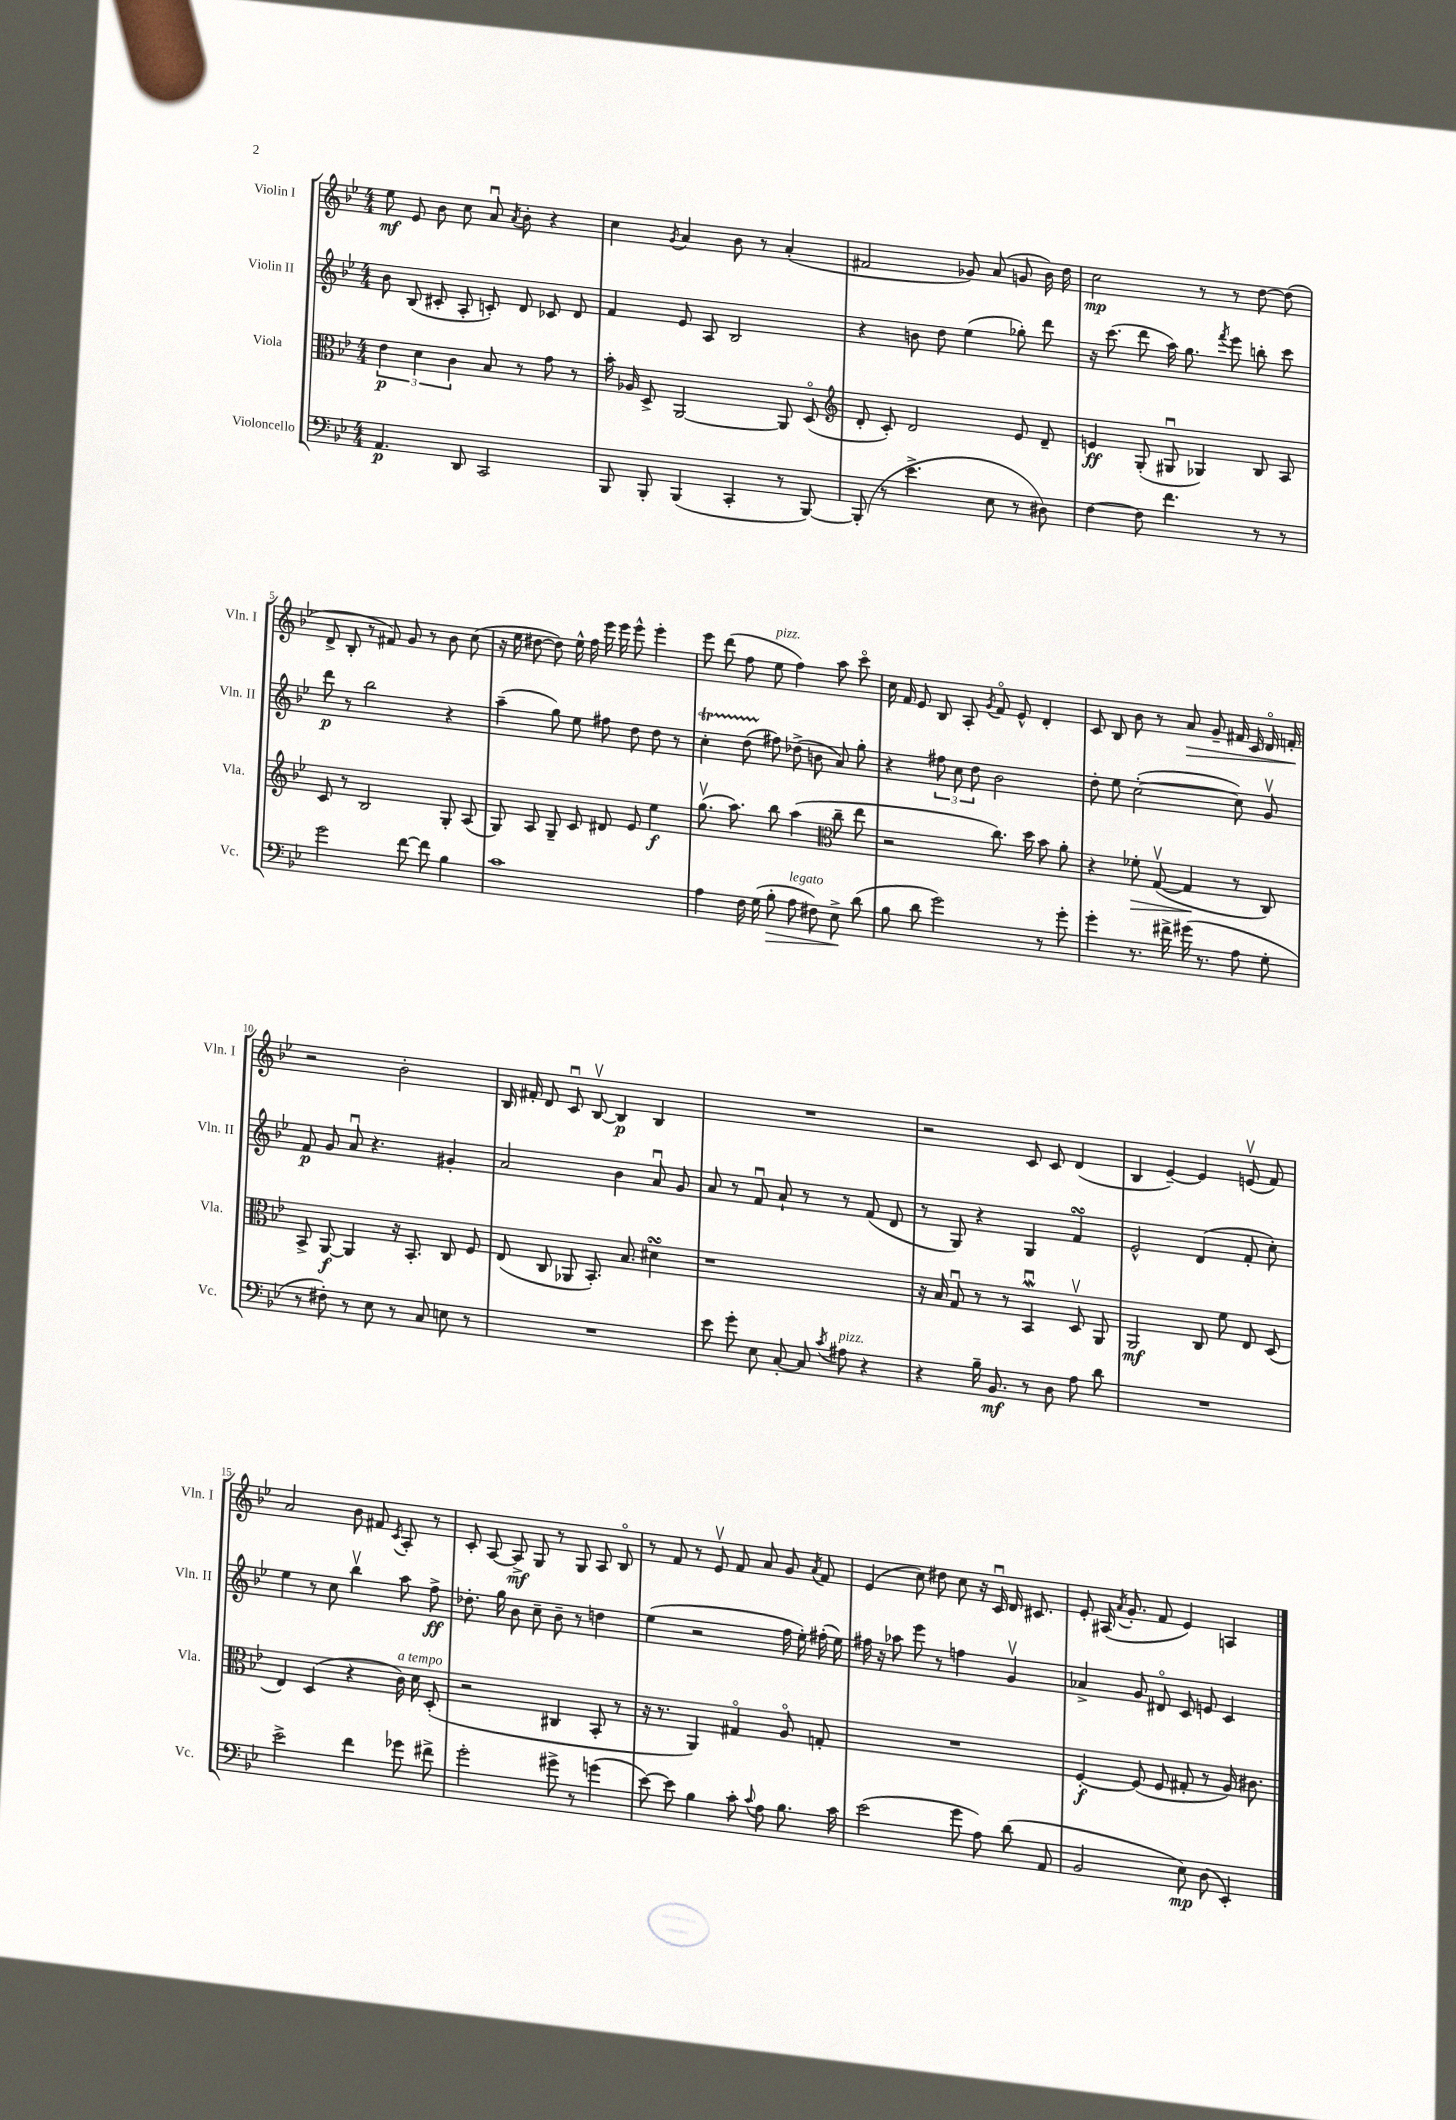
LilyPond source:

<<
\new StaffGroup <<
\new Staff = "s0" \with { instrumentName = "Violin I" shortInstrumentName = "Vln. I" } {
    \clef treble \key bes \major \numericTimeSignature \time 4/4
    \autoBeamOff ees''8\mf ees'8 bes'8 c''8 a'8\downbow \acciaccatura { a'8 } bes'8-. r4 |
    c''4 \acciaccatura { g'8 } a'4 bes'8 r8 a'4-.( |
    fis'2 ges'8) a'8( g'8 bes'16) d''16 |
    c''2\mp r8 r8 d''8~ d''8( |
    d'8-> bes8-. r8 fis'8) g'8 r8 bes'8 c''8( |
    r16 ees''16 dis''8~ dis''8) ees''16-^ f''16 ees'''16 ees'''16 ees'''8-^ ees'''4-. |
    ees'''8 d'''8( f''8 ees''8^\markup { \italic "pizz." } f''4) a''8 c'''8\flageolet |
    c''16 f'16 ees'8 bes8 a8-. \acciaccatura { g'8 } f'8\flageolet ees'8-^ d'4-. |
    c'8 bes8 bes'8 r8 a'8\> g'8-- fis'16 c'16 d'16\flageolet f'16-.\! |
    r2 bes'2-. |
    bes16 fis'16-. d'8 c'8\downbow bes8~\upbow bes4\p bes4 |
    R1 |
    r2 c'8 c'8 d'4( |
    bes4 ees'4~--) ees'4 e'8\upbow( f'8) |
    a'2 bes'8 fis'8 \acciaccatura { c'8 } a8-. r8 |
    c'8-. a8~ a8->\mf g8 r8 g8 a8 bes8\flageolet |
    r8 f'8 r8 ees'8\upbow f'8 a'8 g'8 \acciaccatura { a'8 } f'8 |
    ees'4( c''8) dis''8 c''8 r16 c'16\downbow d'16 cis'8. |
    ees'8-. ais16( \acciaccatura { a'8 } g'8.-. f'8 ees'4) a4 \bar "|." |
}
\new Staff = "s1" \with { instrumentName = "Violin II" shortInstrumentName = "Vln. II" } {
    \clef treble \key bes \major \numericTimeSignature \time 4/4
    \autoBeamOff bes'8 bes8( cis'8-. a8-. c'8-.) d'8 ces'8 d'8 |
    f'4 ees'8 a8 bes2 |
    r4 b'8 d''8 ees''4( ges''8-.) d'''8 |
    r16 c'''8.( d'''8 a''16) g''8. \acciaccatura { f'''8 } ees'''8 b''8-. c'''8 |
    d'''8\p r8 bes''2 r4 |
    a''4--( g''8) ees''8 fis''8 d''8 d''8 r8 |
    c''4-.\startTrillSpan d''8( fis''8\stopTrillSpan) des''8->( b'8 a'8) g''8-. |
    r4 \tuplet 3/2 { fis''8 c''8 d''8 } bes'2 |
    d''8-. ees''8 c''2~-.( c''8) g'8\upbow |
    f'8\p g'8 a'8\downbow r4. gis'4-. |
    a'2 bes'4 a'8\downbow g'8 |
    a'8 r8 f'8\downbow a'8-! r8 r8 f'8( d'8 |
    r8 g8) r4 g4 f'4\turn |
    ees'2-^ d'4( f'8-. c''8-.) |
    ees''4 r8 c''8 bes''4\upbow a''8 f''8->\ff |
    des''8.-. g''16 bes'8 c''8-- bes'8-- r8 d''4 |
    ees''4( r2 f''16 ees''16-.) fis''16-.( ees''16) |
    fis''16 r16 aes''8 ees'''8 r8 f''4 g'4\upbow |
    aes'4-> g'8 dis'8\flageolet c'8 e'8 c'4 \bar "|." |
}
\new Staff = "s2" \with { instrumentName = "Viola" shortInstrumentName = "Vla." } {
    \clef alto \key bes \major \numericTimeSignature \time 4/4
    \autoBeamOff \tuplet 3/2 { ees'4\p d'4 c'4 } bes8 r8 g'8 r8 |
    bes'16-. aes16 d8-> a,2~ a,8 d8\flageolet( |
    \clef treble d'8-. c'8-.) d'2 ees'8 d'8-- |
    e'4\ff g8-.( gis8\downbow ges4) bes8 a8 |
    c'8 r8 bes2 g8-. a8( |
    g8) a8 g8-- c'8 dis'8 ees'8 ees''4\f |
    g''8.\upbow( a''8.) bes''8 a''4( \clef alto c''8-- ees''8 |
    r2 c''8.) d''16 bes'8 a'8-. |
    r4 fes'8-.\> g8~\upbow( g4\! r8 c8) |
    bes,8-> a,8~\f a,4 r16 bes,8.-. c8 f8 |
    ees8( c8 aes,8 bes,8.-.) bes8. dis'4\turn |
    r1 |
    r16 bes16 g8\downbow r8 r8 bes,4\downbow\mordent d8\upbow a,8 |
    a,2\mf c8 f'8 ees8 d8( |
    ees4) d4( r4 c'16^\markup { \italic "a tempo" }) d'16 d8-.( |
    r2 cis4 bes,8-. r8 |
    r16 r8. a,4) gis4\flageolet a8\flageolet g8-. |
    R1 |
    f4~-.\f f8( f8 gis8-. r8 a16) cis'8. \bar "|." |
}
\new Staff = "s3" \with { instrumentName = "Violoncello" shortInstrumentName = "Vc." } {
    \clef bass \key bes \major \numericTimeSignature \time 4/4
    \autoBeamOff a,4.\p d,8 c,2 |
    bes,,8 bes,,8-. bes,,4( c,4-. r8 bes,,8~) |
    bes,,8-.( r8 ees'4.-> ees8 r8 dis8) |
    f4~ f8 f'4. r8 r8 |
    g'2 f'8~ f'8 bes4 |
    c'1 |
    a4 f16 g16( bes8-.\> a8^\markup { \italic "legato" } fis8) ees8->\! d'8( |
    bes8 d'8 g'2) r8 g'8-. |
    g'4-. r8. fis'16-> gis'16( r8. a8 g8-. |
    r8 fis8-.) r8 ees8 r8 c8 e8 r8 |
    R1 |
    ees'8 g'8-. ees8 c8~-. c8 \acciaccatura { c'8 } ais8^\markup { \italic "pizz." } r4 |
    r4 bes16-- bes,8.\mf r8 d8 a8 d'8 |
    R1 |
    ees'2-> f'4 ges'8 fis'8-> |
    g'2-. gis'8-> r8 g'4( |
    ees'8~) ees'8 bes4 c'8-. \appoggiatura { c'8 } a8 bes8. c'16 |
    ees'2( g'8 a8) d'8( a,8 |
    bes,2 ees8\mp) d8( ees,4-.) \bar "|." |
}
>>
>>
